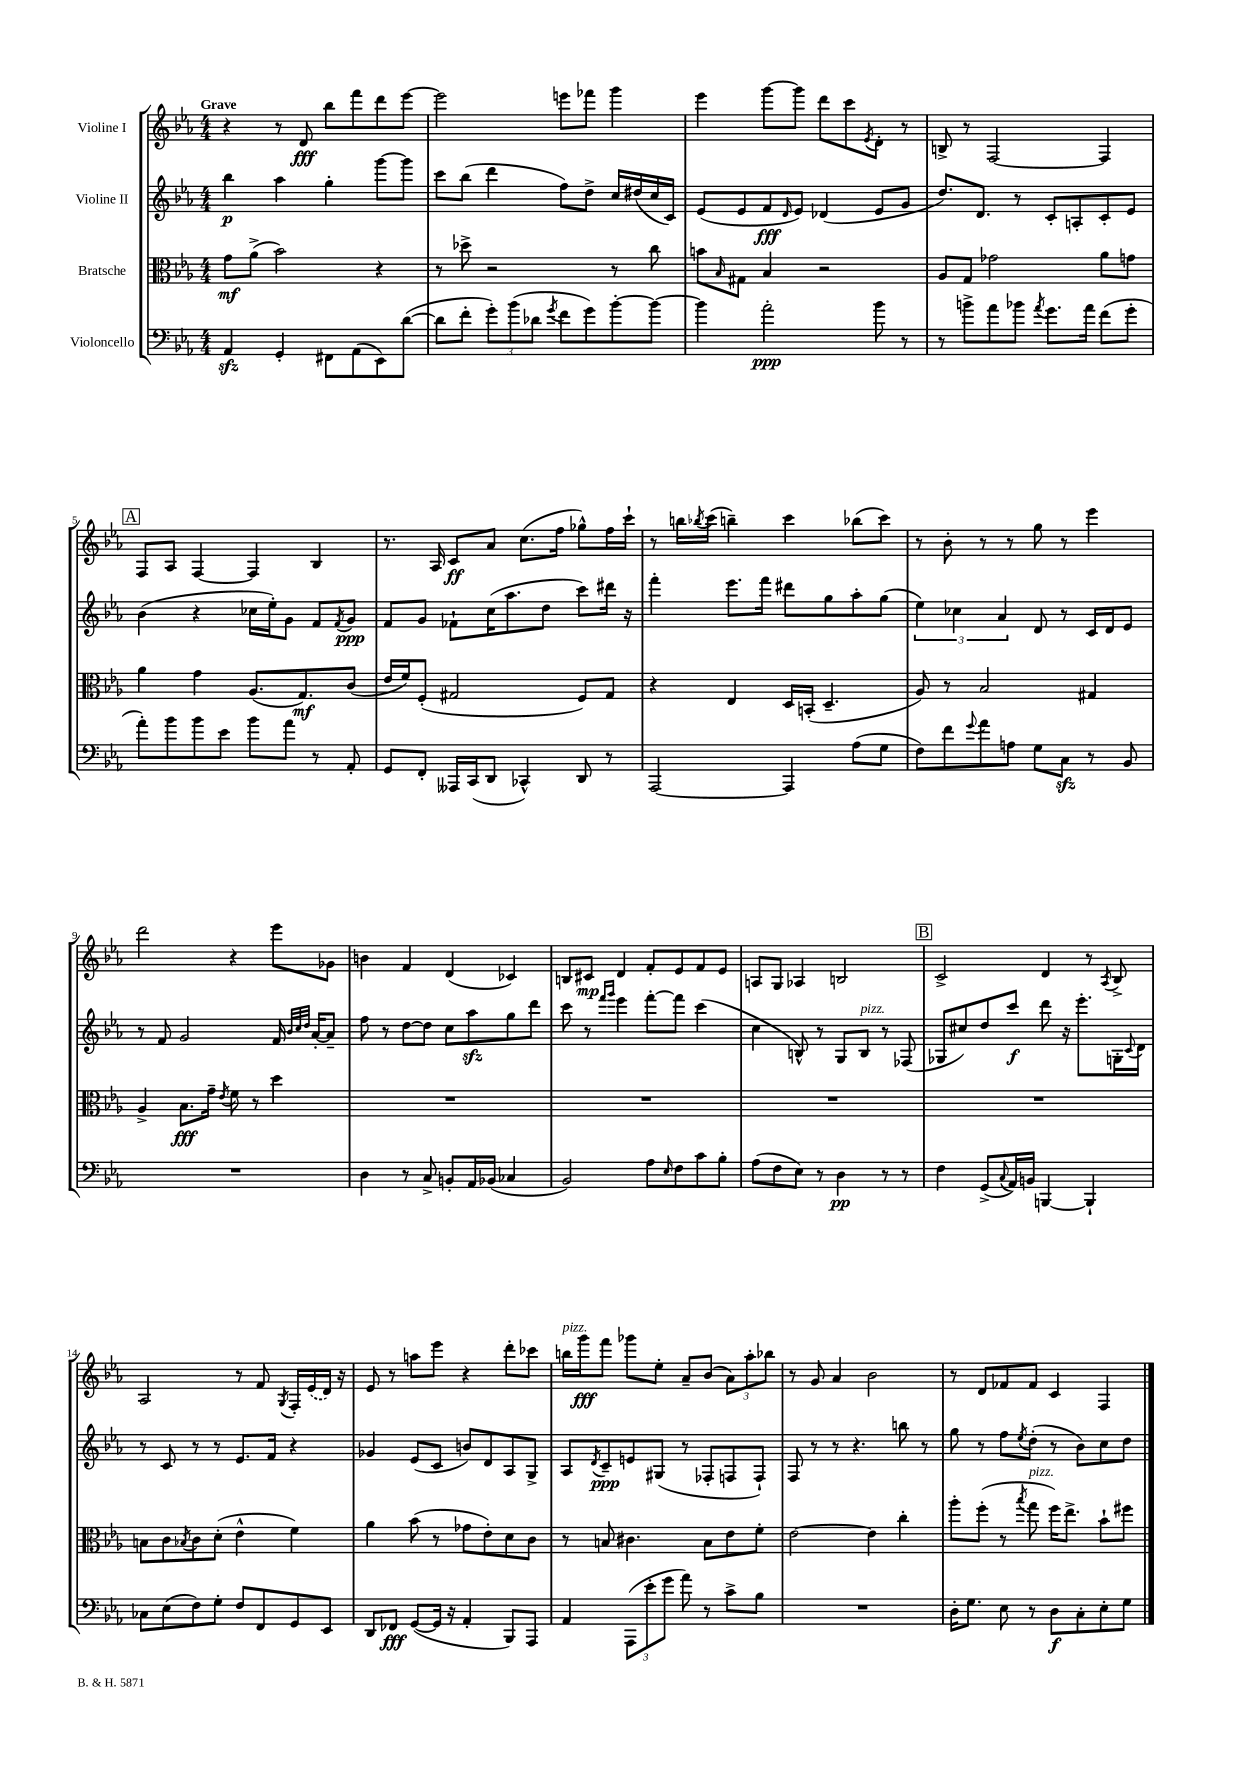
<<
\new StaffGroup <<
\new Staff = "s0" \with { instrumentName = "Violine I" } {
    \clef treble \key ees \major \numericTimeSignature \time 4/4 \tempo "Grave"
    r4 r8 d'8\fff bes''8 f'''8 d'''8 ees'''8~ |
    ees'''2 e'''8 fes'''8 g'''4 |
    ees'''4 g'''8~ g'''8 d'''8 c'''8 \acciaccatura { ees'8 } d'8-. r8 |
    b8-> r8 f2~ f4 |
    \mark \markup { \box "A" } f8 aes8 f4~ f4 bes4 |
    r8. aes16 c'8\ff aes'8 c''8.( f''16 ges''8-^) f''16 c'''16-! |
    r8 b''16 \acciaccatura { bes''8 } c'''16( b''4--) c'''4 bes''8( c'''8) |
    r8 bes'8-. r8 r8 g''8 r8 ees'''4 |
    d'''2 r4 ees'''8 ges'8 |
    b'4 f'4 d'4( ces'4) |
    b8 cis'8\mp d'4 f'8-. ees'8 f'8 ees'8 |
    a8 g8 aes4 b2 |
    \mark \markup { \box "B" } c'2-> d'4 r8 \acciaccatura { aes8 } bes8-> |
    aes2 r8 f'8 \acciaccatura { g8 } f16-. \once \slurDashed ees'16( d'16) r16 |
    ees'8 r8 a''8 ees'''8 r4 d'''8-. ces'''8 |
    b''16^\markup { \italic "pizz." } g'''16\fff f'''8 ges'''8 ees''8-. aes'8-- bes'8( \tuplet 3/2 { aes'8) aes''8-. bes''8 } |
    r8 g'8 aes'4 bes'2 |
    r8 d'8 fes'8 fes'8 c'4 f4 \bar "|." |
}
\new Staff = "s1" \with { instrumentName = "Violine II" } {
    \clef treble \key ees \major \numericTimeSignature \time 4/4
    bes''4\p aes''4 g''4-. g'''8~ g'''8 |
    c'''8 bes''8( d'''4 f''8) d''8-> c''16 dis''16( c''16 c'16) |
    ees'8( ees'8 f'8\fff \grace { d'16 } ees'8) des'4( ees'8 g'8 |
    d''8.) d'8. r8 c'8-. a8-. c'8-. ees'8 |
    \mark \markup { \box "A" } bes'4( r4 ces''16 ees''16-.) g'8 f'8 \acciaccatura { f'8 } g'8\ppp |
    f'8 g'8 fes'8-! c''16( aes''8. d''8 c'''8) dis'''16 r16 |
    f'''4-. ees'''8. f'''16 dis'''8 g''8 aes''8-. g''8( |
    \tuplet 3/2 { ees''4) ces''4 aes'4 } d'8 r8 c'16 d'16 ees'8 |
    r8 f'8 g'2 f'16 \grace { bes'32 c''32 d''32 } aes'16~-. aes'8-- |
    f''8 r8 d''8~ d''8 c''8 aes''8\sfz g''8 d'''8 |
    c'''8 r8 \grace { f'''16 g'''16 } ees'''4 f'''8~-. f'''8 c'''4( |
    c''4 b8-^) r8 g8 b8^\markup { \italic "pizz." } r8 fes8( |
    \mark \markup { \box "B" } ges8 cis''8) d''8 c'''8\f d'''8 r16 ees'''8.-. g16-. \appoggiatura { c'8 } d'16 |
    r8 c'8 r8 r8 ees'8. f'16 r4 |
    ges'4 ees'8( c'8 b'8) d'8 aes8 g8-> |
    aes8 \acciaccatura { d'8 } c'8--\ppp e'8 gis8( r8 fes8-. f8 f8-!) |
    f8 r8 r8 r4. b''8 r8 |
    g''8 r8 f''8 \acciaccatura { ees''8 } d''8-.( r8 bes'8) c''8 d''8 \bar "|." |
}
\new Staff = "s2" \with { instrumentName = "Bratsche" } {
    \clef alto \key ees \major \numericTimeSignature \time 4/4
    g'8\mf aes'8->( bes'2) r4 |
    r8 des''8-> r2 r8 c''8 |
    b'8 \grace { bes16 } gis8 bes4 r2 |
    aes8 g8 ges'2 aes'8 g'8 |
    \mark \markup { \box "A" } aes'4 g'4 aes8.( g8.\mf) c'8( |
    ees'16 f'16) f8-.( gis2 f8) gis8 |
    r4 ees4 d16 b,16-.( d4.-- |
    aes8) r8 bes2 gis4 |
    aes4-> bes8.\fff g'16-- \acciaccatura { ees'8 } f'8 r8 d''4 |
    R1 |
    R1 |
    R1 |
    \mark \markup { \box "B" } R1 |
    b8 c'8 \acciaccatura { bes8 } c'8 d'8-.( ees'4-^ f'4) |
    aes'4 bes'8( r8 ges'8 ees'8-.) d'8 c'8 |
    r8 b8 cis'4. b8 ees'8 f'8-. |
    ees'2~ ees'4 c''4-. |
    aes''8-. f''8-.( r8 \acciaccatura { bes''8 } g''8^\markup { \italic "pizz." } f''16) ees''8.-> bes'8-! fis''8 \bar "|." |
}
\new Staff = "s3" \with { instrumentName = "Violoncello" } {
    \clef bass \key ees \major \numericTimeSignature \time 4/4
    aes,4\sfz g,4-. fis,8 aes,8( ees,8) d'8~( |
    d'8 f'8-. \tuplet 3/2 { g'8-.) bes'8( des'8 } \acciaccatura { g'8 } f'8 g'8) bes'8~-. bes'8~ |
    bes'4 aes'2-.\ppp bes'8 r8 |
    r8 b'8-> aes'8 bes'8 \acciaccatura { aes'8 } g'8. aes'16 f'8( g'8-. |
    \mark \markup { \box "A" } aes'8-.) bes'8 bes'8 ees'8 bes'8 aes'8 r8 aes,8-. |
    g,8 f,8-. aeses,,16 c,16( d,8 ces,4-^) d,8 r8 |
    aes,,2~ aes,,4 aes8( g8 |
    f8) f'8 \appoggiatura { g'8 } aes'8 a8 g8 c8\sfz r8 bes,8 |
    R1 |
    d4 r8 c8-> b,8-. aes,16 bes,16( ces4 |
    bes,2) aes8 \grace { ees16 } f8 c'8 bes8-. |
    aes8( f8 ees8) r8 d4\pp r8 r8 |
    \mark \markup { \box "B" } f4 g,8->( \appoggiatura { c8 } aes,16) b,16 b,,4~ b,,4-! |
    ces8 ees8( f8) g8-. f8 f,8 g,8 ees,8 |
    d,8 fes,8\fff g,8~( g,16 r16 aes,4-. bes,,8) aes,,8 |
    aes,4 \tuplet 3/2 { aes,,8( ees'8-. g'8 } aes'8) r8 c'8-> bes8 |
    R1 |
    d16-. g8. ees8 r8 d8\f c8-. ees8-. g8 \bar "|." |
}
>>
>>
